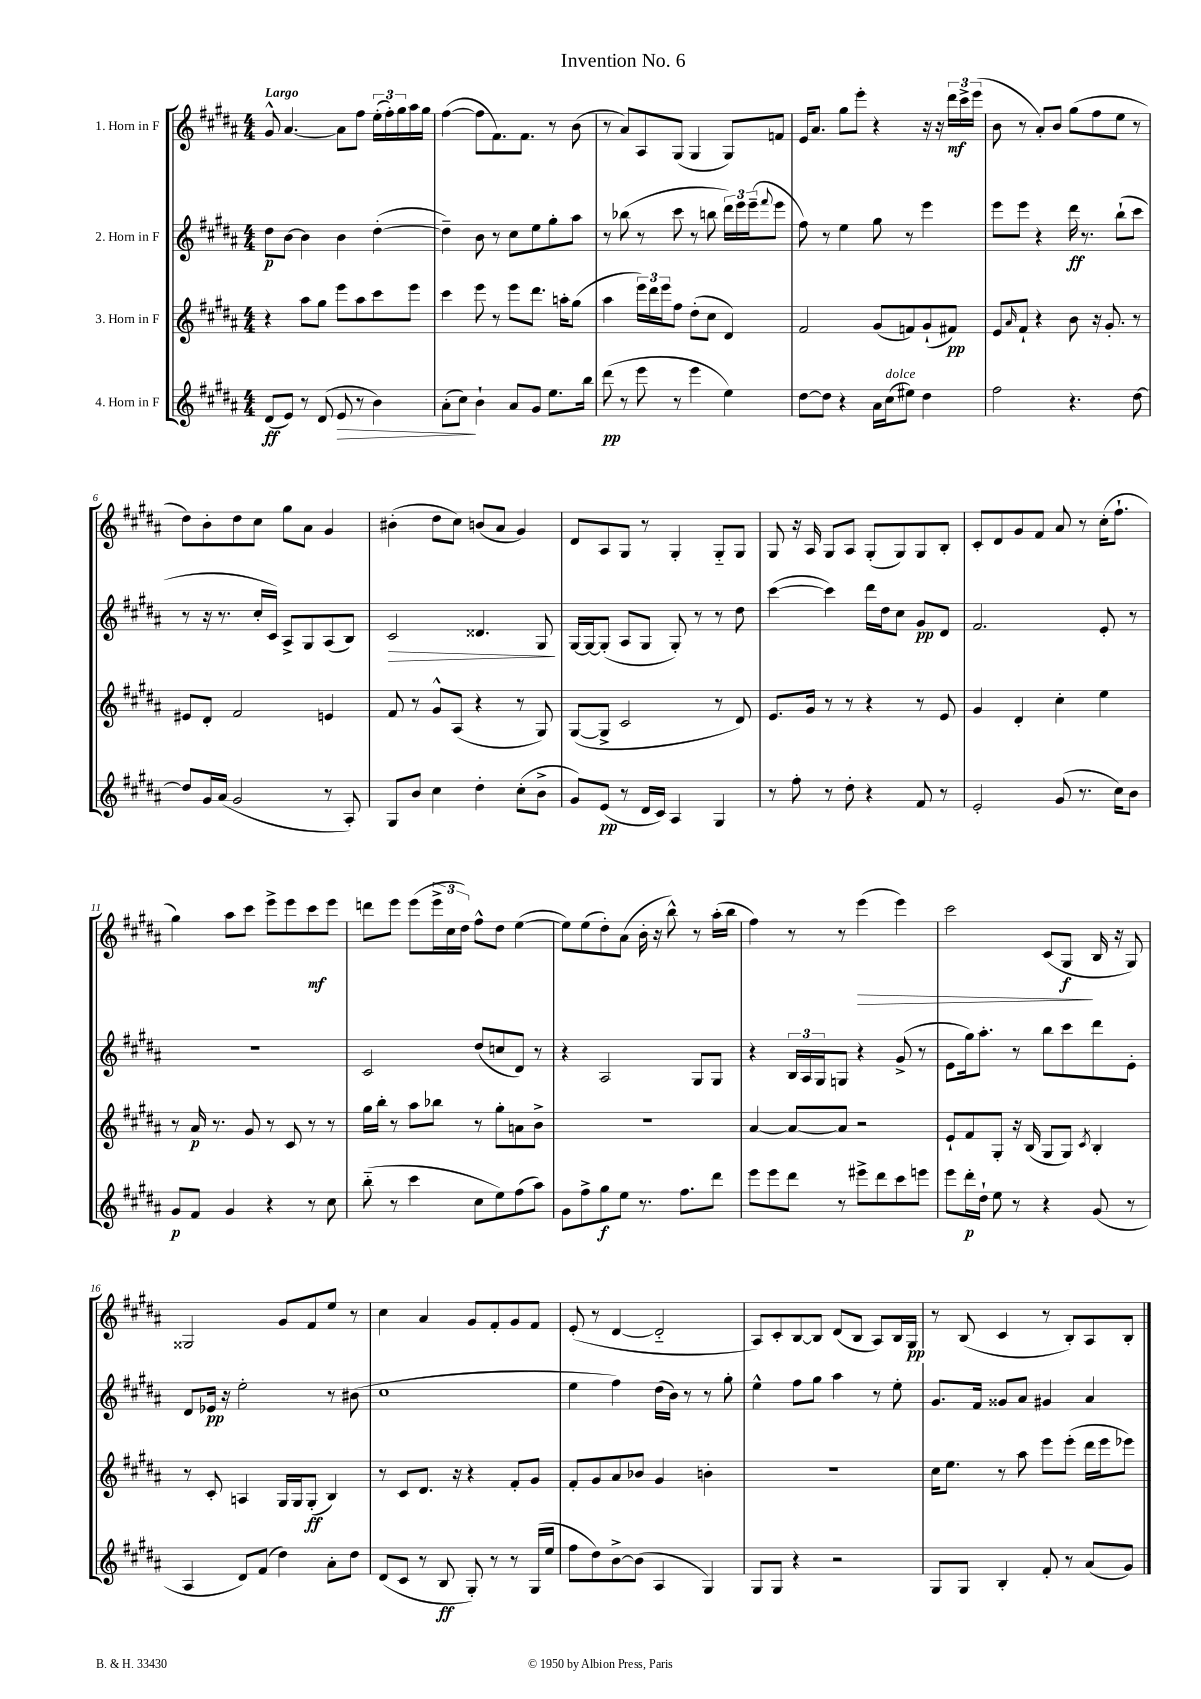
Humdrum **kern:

**kern	**dynam	**kern	**dynam	**kern	**dynam	**kern	**dynam
*part4	*part4	*part3	*part3	*part2	*part2	*part1	*part1
*staff4	*staff4	*staff3	*staff3	*staff2	*staff2	*staff1	*staff1
*I"4. Horn in F	*	*I"3. Horn in F	*	*I"2. Horn in F	*	*I"1. Horn in F	*
*clefG2	*	*clefG2	*	*clefG2	*	*clefG2	*
*k[f#c#g#d#a#]	*	*k[f#c#g#d#a#]	*	*k[f#c#g#d#a#]	*	*k[f#c#g#d#a#]	*
*M4/4	*	*M4/4	*	*M4/4	*	*M4/4	*
=1	=1	=1	=1	=1	=1	=1	=1
!	!	!	!	!	!	!LO:TX:a:B:t=Largo	!
(8d#/L	ff	4r	.	8dd#\L	p	8g#^^/	.
8e/J)	.	.	.	[8b\J	.	[4.a#/	.
8r	.	8aa#\L	.	4b\]	.	.	.
(8d#/	.	8gg#\J	.	.	.	.	.
!	!LO:HP:b	!	!	!	!	!	!
8e/	>	8eee\L	.	4b\	.	8a#\L]	.
8r	.	8aa#\	.	.	.	8ff#\J	.
4b\)	.	8ccc#\	.	([4dd#'\	.	(24ee'\LL	.
.	.	.	.	.	.	24ff#'\)	.
.	.	.	.	.	.	24gg#\	.
.	.	8eee\J	.	.	.	16aa#\	.
.	.	.	.	.	.	16gg#\JJ	.
=2	=2	=2	=2	=2	=2	=2	=2
(8a#'\L	.	4ccc#\	.	4dd#~\])	.	([4ff#\	.
8cc#\J)	.	.	.	.	.	.	.
4b`\	]	8eee\	.	8b\	.	8ff#\L]	.
.	.	8r	.	8r	.	8.f#\)	.
8a#/L	.	8eee\L	.	8cc#\L	.	.	.
.	.	.	.	.	.	8.f#\J	.
8g#/J	.	8.ddd#\J	.	8ee\	.	.	.
8.ee\L	.	.	.	8gg#'\	.	8r	.
.	.	16aan'\KL	.	.	.	.	.
.	.	(8gg#\J	.	8aa#\J	.	(8b\	.
16bb\Jk	.	.	.	.	.	.	.
=3	=3	=3	=3	=3	=3	=3	=3
(8ddd#\	pp	4aa#\	.	8r	.	8r	.
8r	.	.	.	(8bb-X\	.	8a#/L)	.
8eee\	.	24eee\LL)	.	8r	.	8A#/	.
.	.	24ddd#\	.	.	.	.	.
.	.	24eee\J	.	.	.	.	.
8r	.	8ff#\J	.	8ccc#\	.	(8G#/J	.
4eee\	.	(8dd#'\L	.	8r	.	4G#/	.
.	.	8cc#\J	.	8bbn\	.	.	.
4ee\)	.	4d#/)	.	24ddd#\LL)	.	8G#/L)	.
.	.	.	.	24eee\	.	.	.
.	.	.	.	(24eee~\J	.	.	.
.	.	.	.	8qqfff#/	.	.	.
.	.	.	.	8eee\J	.	8fn/J	.
=4	=4	=4	=4	=4	=4	=4	=4
[8dd#\L	.	2f#/	.	8ff#\)	.	16e/KL	.
.	.	.	.	.	.	8.a#/J	.
8dd#\J]	.	.	.	8r	.	.	.
4r	.	.	.	4ee\	.	8gg#\L	.
.	.	.	.	.	.	8eee'\J	.
16a#\LL	.	(8g#/L	.	8gg#\	.	4r	.
!LO:TX:a:i:t=dolce	!	!	!	!	!	!	!
(16cc#\J	.	.	.	.	.	.	.
8ee#X\J)	.	8fn/)	.	8r	.	.	.
4dd#\	.	(8g#`/	.	4eee\	.	16r	.
.	.	.	.	.	.	16r	.
.	.	8f#X/J)	pp	.	.	24ddd#\LL	mf
.	.	.	.	.	.	24ccc#^\	.
.	.	.	.	.	.	(24eee\JJ	.
=5	=5	=5	=5	=5	=5	=5	=5
2ff#\	.	8e/L	.	8eee\L	.	8b\	.
.	.	16qqa#/	.	.	.	.	.
.	.	8f#`/J	.	8eee\J	.	8r	.
.	.	4r	.	4r	.	8a#'/L)	.
.	.	.	.	.	.	8b/J	.
4.r	.	8b\	.	16ddd#\	ff	(8gg#\L	.
.	.	.	.	8.r	.	.	.
.	.	16r	.	.	.	8ff#\	.
.	.	8.g#'/	.	.	.	.	.
.	.	.	.	(8bb`\L	.	8ee\J	.
[8dd#\	.	8r	.	8ccc#\J	.	8r	.
!!LO:LB:g=z
=6	=6	=6	=6	=6	=6	=6	=6
8dd#/L]	.	8e#X/L	.	8r	.	8dd#\L)	.
16g#/L	.	8d#'/J	.	16r	.	8b'\	.
(16a#/JJ	.	.	.	8.r	.	.	.
2g#/	.	2f#/	.	.	.	8dd#\	.
.	.	.	.	16cc#'/LL	.	8cc#\J	.
.	.	.	.	16c#/JJ)	.	.	.
.	.	.	.	8A#^/L	.	8gg#\L	.
.	.	.	.	8G#/	.	8a#\J	.
8r	.	4en/	.	(8A#/	.	4g#/	.
8A#'/)	.	.	.	8B/J)	.	.	.
=7	=7	=7	=7	=7	=7	=7	=7
!	!	!	!	!	!LO:HP:b	!	!
8G#/L	.	8f#/	.	2c#/	>	(4b#X'\	.
8b/J	.	8r	.	.	.	.	.
4cc#\	.	8g#^^/L	.	.	.	8dd#\L	.
.	.	(8A#/J	.	.	.	8cc#\J)	.
4dd#'\	.	4r	.	4.d##X/	.	(8bn/L	.
.	.	.	.	.	.	8a#/J	.
(8cc#'\L	.	8r	.	.	.	4g#/)	.
8b^\J	.	8G#/)	.	8G#/	.	.	.
.	.	.	.	.	]	.	.
=8	=8	=8	=8	=8	=8	=8	=8
8g#/L)	.	([8G#/L	.	[16G#/LL	.	8d#/L	.
.	.	.	.	16G#/J_	.	.	.
(8e/J	pp	8G#^/J]	.	(8G#'/J]	.	8A#/	.
8r	.	2c#/	.	8A#/L	.	8G#/J	.
16d#/LL	.	.	.	8G#/J	.	8r	.
16c#/JJ)	.	.	.	.	.	.	.
4A#/	.	.	.	8G#'/)	.	4G#'/	.
.	.	.	.	8r	.	.	.
4G#/	.	8r	.	8r	.	8G#/L	.
.	.	8d#/)	.	8dd#\	.	8G#/J	.
=9	=9	=9	=9	=9	=9	=9	=9
8r	.	8.e/L	.	([4ccc#\	.	8G#/	.
8ff#'\	.	.	.	.	.	16r	.
.	.	16g#/Jk	.	.	.	16A#/	.
8r	.	8r	.	4ccc#\])	.	8G#/L	.
8dd#'\	.	8r	.	.	.	8A#/J	.
4r	.	4r	.	16ddd#\LL	.	(8G#'/L	.
.	.	.	.	16dd#\J	.	.	.
.	.	.	.	8cc#\J	.	8G#/)	.
8f#/	.	8r	.	8g#/L	pp	8G#/	.
8r	.	8e/	.	8d#/J	.	8B'/J	.
=10	=10	=10	=10	=10	=10	=10	=10
2e'/	.	4g#/	.	2.f#/	.	8c#'/L	.
.	.	.	.	.	.	8d#/	.
.	.	4d#'/	.	.	.	8g#/	.
.	.	.	.	.	.	8f#/J	.
(8g#/	.	4cc#'\	.	.	.	8a#/	.
8.r	.	.	.	.	.	8r	.
.	.	4ee\	.	8e'/	.	(16cc#'\KL	.
16cc#\KL)	.	.	.	.	.	8.ff#`\J	.
8b\J	.	.	.	8r	.	.	.
!!LO:LB:g=z
=11	=11	=11	=11	=11	=11	=11	=11
8g#/L	p	8r	.	1r	.	4gg#\)	.
8f#/J	.	16a#/	p	.	.	.	.
.	.	8.r	.	.	.	.	.
4g#/	.	.	.	.	.	8aa#\L	.
.	.	8g#/	.	.	.	8ccc#\J	.
4r	.	8r	.	.	.	8eee^\L	.
.	.	8c#/	.	.	.	8eee\	.
8r	.	8r	.	.	.	8ccc#\	mf
8cc#\	.	8r	.	.	.	8eee\J	.
=12	=12	=12	=12	=12	=12	=12	=12
(8bb\	.	16gg#\LL	.	2c#/	.	8dddn\L	.
.	.	16bb'\JJ	.	.	.	.	.
8r	.	8r	.	.	.	8eee\J	.
4ccc#\	.	8aa#\L	.	.	.	(8eee\L	.
.	.	8bb-X\J	.	.	.	24eee^\L	.
.	.	.	.	.	.	24cc#\	.
.	.	.	.	.	.	24dd#\JJ)	.
8cc#\L	.	8r	.	(8dd#/L	.	8ff#^^\L	.
8ee\)	.	8gg#'\L	.	8ccn/	.	8dd#\J	.
(8ff#\	.	8an\	.	8d#/J)	.	([4ee\	.
8aa#\J)	.	8b^\J	.	8r	.	.	.
=13	=13	=13	=13	=13	=13	=13	=13
8g#\L	.	1r	.	4r	.	8ee\L])	.
8ff#^\	.	.	.	.	.	(8ee\	.
8gg#\	f	.	.	2A#/	.	8dd#'\)	.
8ee\J	.	.	.	.	.	(8a#\J	.
8.r	.	.	.	.	.	16b'\	.
.	.	.	.	.	.	16r	.
.	.	.	.	.	.	8bb^^\)	.
8.ff#\L	.	.	.	.	.	.	.
.	.	.	.	8G#/L	.	8r	.
8ddd#\J	.	.	.	8G#/J	.	(16aa#'\LL	.
.	.	.	.	.	.	16bb\JJ	.
=14	=14	=14	=14	=14	=14	=14	=14
8eee\L	.	[4a#/	.	4r	.	4ff#\)	.
8eee\	.	.	.	.	.	.	.
8ddd#\J	.	8a#/L_	.	24B/LL	.	8r	.
.	.	.	.	24A#/	.	.	.
.	.	.	.	24G#/J	.	.	.
8r	.	8a#/J]	.	8Gn/J	.	8r	.
!	!	!	!	!	!	!	!LO:HP:b
8eee#X^\L	.	2r	.	4r	.	(4eee\	>
8ddd#\	.	.	.	.	.	.	.
8ccc#\	.	.	.	(8g#^/	.	4eee\)	.
8eeen\J	.	.	.	8r	.	.	.
=15	=15	=15	=15	=15	=15	=15	=15
8eee\L	.	8e`/L	.	8e\L	.	2ccc#\	.
16ddd#'\L	p	8f#/	.	16gg#\k)	.	.	.
16dd#`\JJ	.	.	.	8.aa#'\J	.	.	.
8ee\	.	8G#'/J	.	.	.	.	.
8r	.	16r	.	8r	.	.	.
.	.	(16B/	.	.	.	.	.
4r	.	8G#/L	.	8bb\L	.	(8c#/L	.
.	.	8G#/J)	.	8ccc#\	.	8G#/J	f
.	.	8qc#/	.	.	.	.	.
(8g#/	.	4B'/	.	8ddd#\	.	16B/	]
.	.	.	.	.	.	16r	.
8r	.	.	.	8e'\J	.	8G#/)	.
!!LO:LB:g=z
=16	=16	=16	=16	=16	=16	=16	=16
4A#/	.	8r	.	8d#/L	.	2G##X/	.
.	.	8c#'/	.	16e-X/Jk	pp	.	.
.	.	.	.	16r	.	.	.
8d#/L)	.	4An/	.	2ee'\	.	.	.
(8f#/J	.	.	.	.	.	.	.
4dd#\)	.	16G#/LL	.	.	.	8g#/L	.
.	.	16G#/J	.	.	.	.	.
.	.	(8G#'/J	ff	.	.	8f#/	.
8a#'\L	.	4B/)	.	8r	.	8ee/J	.
8dd#\J	.	.	.	(8b#X\	.	8r	.
=17	=17	=17	=17	=17	=17	=17	=17
(8d#/L	.	8r	.	1cc#	.	4cc#\	.
8c#/J	.	8c#/L	.	.	.	.	.
8r	.	8.d#/J	.	.	.	4a#/	.
8B/	ff	.	.	.	.	.	.
.	.	16r	.	.	.	.	.
8G#'/)	.	4r	.	.	.	8g#/L	.
8r	.	.	.	.	.	8f#'/	.
8r	.	8f#'/L	.	.	.	8g#/	.
(16G#/LL	.	8g#/J	.	.	.	8f#/J	.
16ee/JJ	.	.	.	.	.	.	.
=18	=18	=18	=18	=18	=18	=18	=18
8ff#\L	.	8f#'/L	.	4ee\	.	(8e'/	.
8dd#\)	.	8g#/	.	.	.	8r	.
[8b^\	.	8a#/	.	4ff#\)	.	[4d#/	.
(8b\J]	.	8b-X/J	.	.	.	.	.
4A#/	.	4g#/	.	(16dd#\LL	.	2d#/]	.
.	.	.	.	16b\JJ)	.	.	.
.	.	.	.	8r	.	.	.
4G#/)	.	4bn'\	.	8r	.	.	.
.	.	.	.	8gg#'\	.	.	.
=19	=19	=19	=19	=19	=19	=19	=19
8G#/L	.	1r	.	4ee^^\	.	8A#/L)	.
8G#/J	.	.	.	.	.	8c#'/	.
4r	.	.	.	8ff#\L	.	[8B/	.
.	.	.	.	8gg#\J	.	8B/J]	.
2r	.	.	.	4aa#\	.	(8d#/L	.
.	.	.	.	.	.	8B/J	.
.	.	.	.	8r	.	8A#/L)	.
.	.	.	.	8ee'\	.	16B/L	.
.	.	.	.	.	.	16G#/JJ	pp
=20	=20	=20	=20	=20	=20	=20	=20
8G#/L	.	16cc#\KL	.	8.g#/L	.	8r	.
.	.	8.ee\J	.	.	.	.	.
8G#/J	.	.	.	.	.	(8B/	.
.	.	.	.	16f#/Jk	.	.	.
4B'/	.	8r	.	8g##X/L	.	4c#/	.
.	.	8aa#\	.	8a#/J	.	.	.
8f#'/	.	8eee\L	.	4g#X/	.	8r	.
8r	.	(8eee'\J	.	.	.	8B'/L)	.
(8a#/L	.	16ddd#\LL	.	4a#/	.	8A#/	.
.	.	16eee\J	.	.	.	.	.
8g#/J)	.	8eee-X\J)	.	.	.	8B'/J	.
==	==	==	==	==	==	==	==
*-	*-	*-	*-	*-	*-	*-	*-
